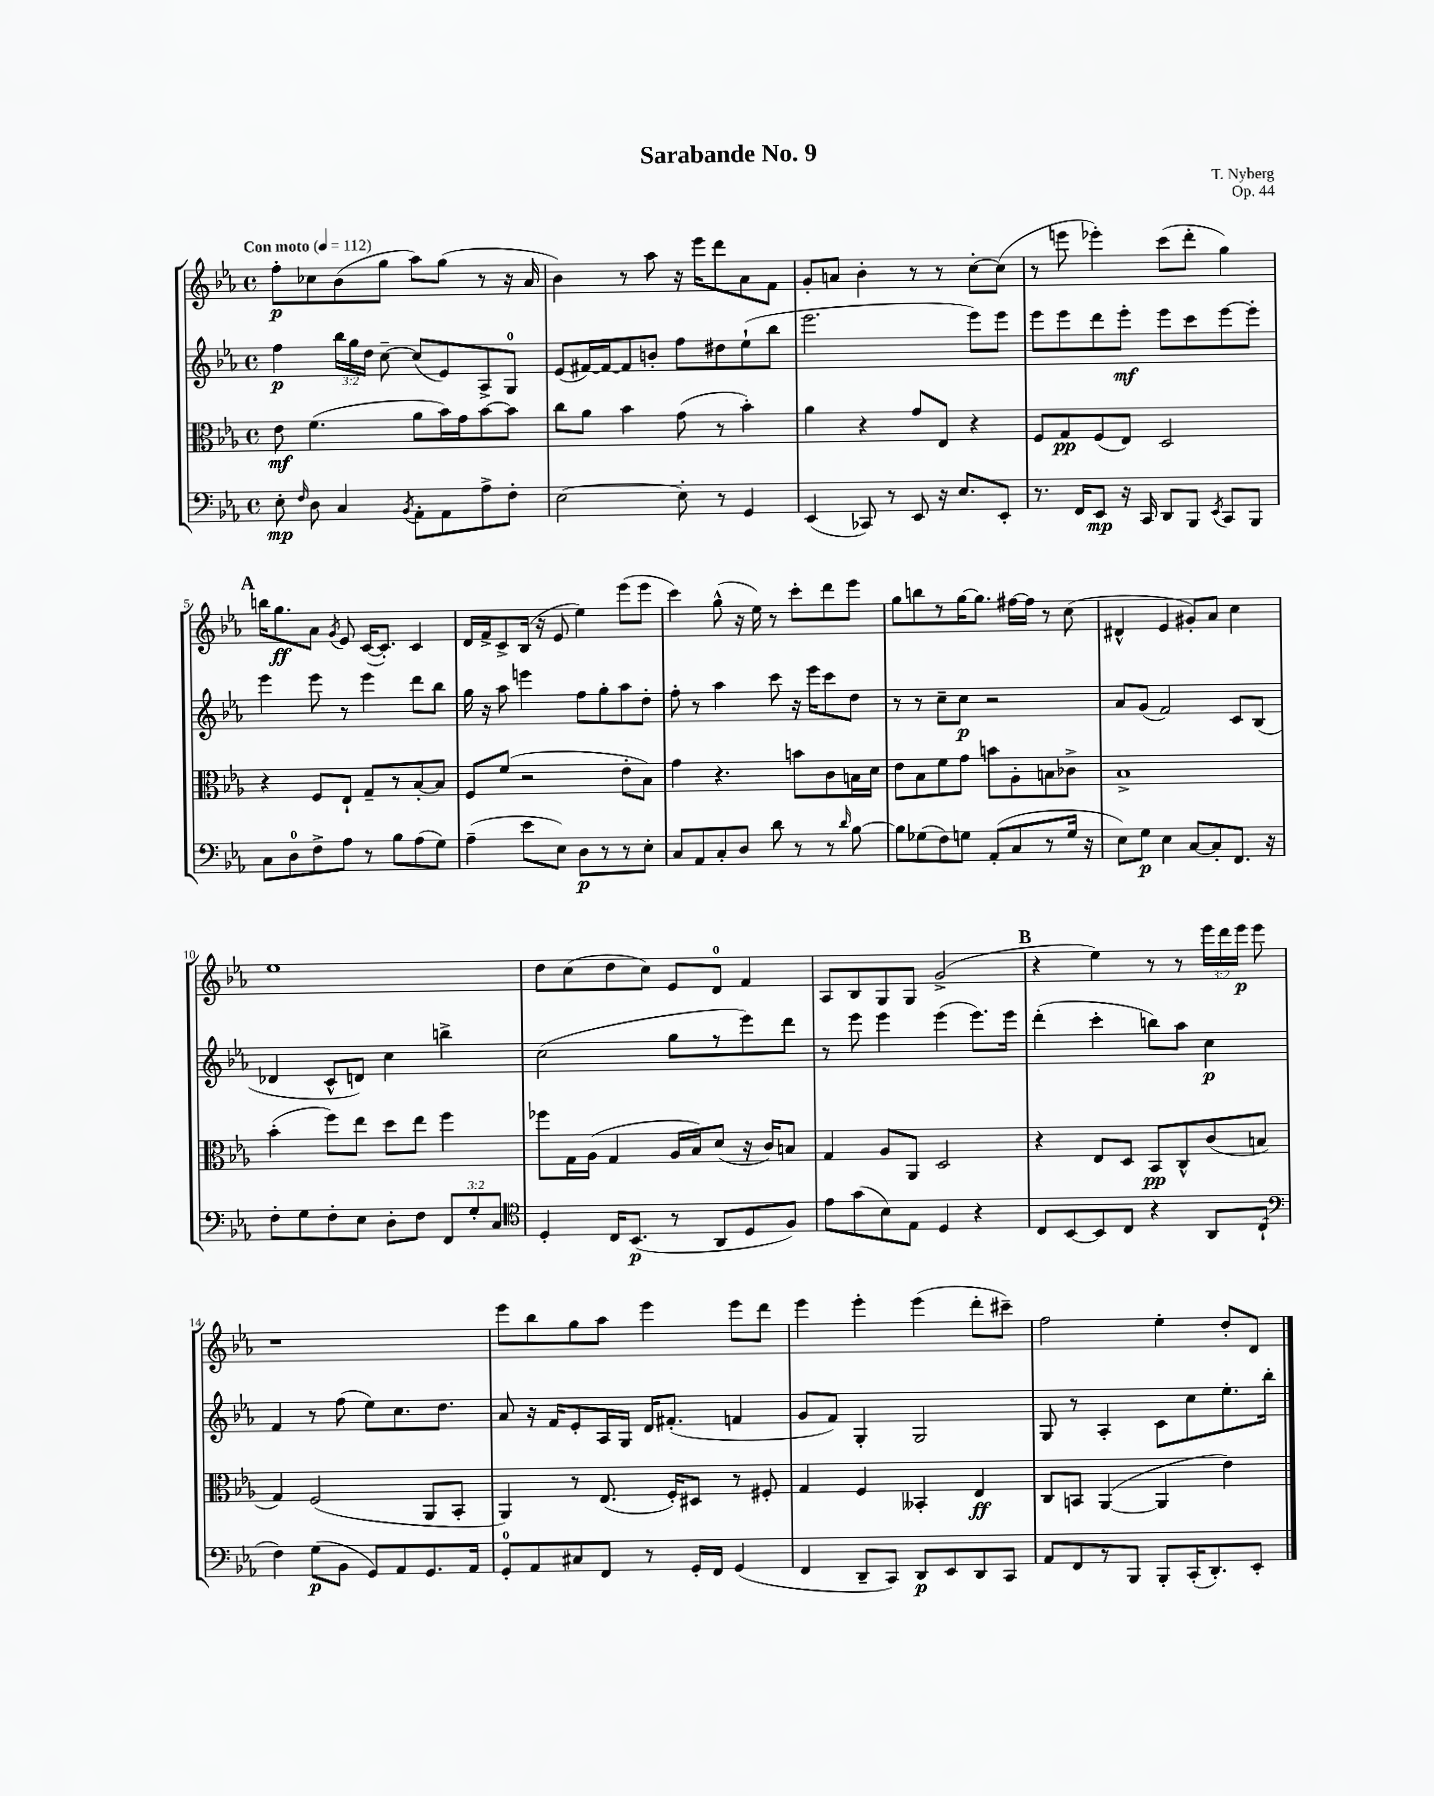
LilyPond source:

\header { title = "Sarabande No. 9" composer = "T. Nyberg" opus = "Op. 44" }
<<
\new StaffGroup <<
\new Staff = "s0" {
    \clef treble \key ees \major \defaultTimeSignature \time 4/4 \override Staff.TupletNumber.text = #tuplet-number::calc-fraction-text \tempo "Con moto" 4 = 112
    \autoBeamOff f''8[-.\p ces''8 bes'8( g''8] aes''8[) g''8]( r8 r16 aes'16 |
    bes'4) r8 aes''8 r16 ees'''16[ d'''8 aes'8 f'8] |
    g'8[-. a'8] bes'4-. r8 r8 c''8[~-. c''8]( |
    r8 e'''8 ees'''4-.) c'''8[( d'''8]-. g''4) |
    \mark \markup { \bold "A" } b''16[ g''8.\ff aes'8] \acciaccatura { g'8 } ees'8 c'16[~( c'8.]-.) c'4 |
    d'16[ f'16-> c'8-> bes16]( r16 ees'8 ees''4) ees'''8[( ees'''8] |
    c'''4) g''8-^( r16 ees''16) r8 c'''8[-. d'''8 ees'''8] |
    g''8[ b''8 r8 g''16~ g''8.] fis''16[~ fis''16] r8 c''8( |
    dis'4-^ ees'4 gis'8[-.) aes'8] c''4 |
    ees''1 |
    d''8[ c''8( d''8 c''8]) ees'8[ d'8]-0 f'4 |
    aes8[ bes8 g8 g8] g'2->( |
    \mark \markup { \bold "B" } r4 ees''4) r8 r8 \tuplet 3/2 { ees'''16[ d'''16 ees'''16]\p } ees'''8 |
    r1 |
    ees'''8[ bes''8 g''8 aes''8] ees'''4 ees'''8[ d'''8] |
    ees'''4 ees'''4-. ees'''4( d'''8[-. cis'''8]--) |
    f''2 ees''4-. d''8[-. d'8] \bar "|." |
}
\new Staff = "s1" {
    \clef treble \key ees \major \defaultTimeSignature \time 4/4 \override Staff.TupletNumber.text = #tuplet-number::calc-fraction-text
    \autoBeamOff f''4\p \tuplet 3/2 { bes''16[ g''16 d''16] } c''8~-- c''8[( ees'8) aes8-> g8]-0 |
    ees'8[( fis'16~) fis'16~ fis'8 b'8]-. f''8[ dis''8 ees''8-!( bes''8] |
    ees'''2. ees'''8[) ees'''8] |
    ees'''8[ ees'''8 d'''8 ees'''8]-.\mf ees'''8[ c'''8 ees'''8~ ees'''8]-. |
    \mark \markup { \bold "A" } ees'''4 ees'''8 r8 ees'''4 d'''8[ bes''8] |
    g''16 r16 aes''8 e'''4 f''8[ g''8-. aes''8 d''8]-. |
    f''8-. r8 aes''4 c'''8 r16 ees'''16[ c'''8 d''8] |
    r8 r8 c''8[-- c''8]\p r2 |
    aes'8[ g'8]( f'2) c'8[ bes8]( |
    des'4 c'8[-^ d'8]) c''4 b''4-> |
    c''2( g''8[ r8 ees'''8) d'''8] |
    r8 ees'''8 ees'''4 ees'''4( ees'''8.[) ees'''16] |
    \mark \markup { \bold "B" } d'''4-.( c'''4-. b''8[) aes''8] c''4\p |
    f'4 r8 f''8( ees''8[) c''8. d''8.] |
    aes'8 r16 f'16[ ees'8-. aes16 g16] d'16[ fis'8.]-.( f'4 |
    g'8[ f'8]) g4-. g2 |
    g8 r8 aes4-. c'8[ c''8 ees''8.-. bes''16]-. \bar "|." |
}
\new Staff = "s2" {
    \clef alto \key ees \major \defaultTimeSignature \time 4/4
    \autoBeamOff ees'8\mf f'4.( aes'8[ bes'16) g'16 bes'8~ bes'8] |
    c''8[ aes'8] bes'4 g'8( r8 bes'4-.) |
    aes'4 r4 g'8[ ees8] r4 |
    f8[ g8\pp f8( ees8]) d2 |
    \mark \markup { \bold "A" } r4 f8[ ees8]-! g8[-- r8 bes8~-. bes8] |
    f8[ f'8]( r2 ees'8[-. bes8]) |
    g'4 r4. b'8[ c'8 b16 d'16] |
    ees'8[ bes8 f'8 g'8] b'8[ aes8-. b8 ces'8]-> |
    bes1-> |
    bes'4-.( f''8[) ees''8] d''8[ ees''8] f''4 |
    fes''8[ g16 aes16]( g4 aes16[ bes16) d'8]( r16 c'16[) b8] |
    g4 aes8[ aes,8] d2 |
    \mark \markup { \bold "B" } r4 ees8[ d8] bes,8[\pp c8-^ c'8( b8] |
    g4) f2( aes,8[ bes,8]-. |
    aes,4) r8 ees8.( f16[-.) dis8] r8 fis8-. |
    g4 f4 beses,4-. ees4\ff |
    c8[ b,8] aes,4~( aes,4 ees'4) \bar "|." |
}
\new Staff = "s3" {
    \clef bass \key ees \major \defaultTimeSignature \time 4/4 \override Staff.TupletNumber.text = #tuplet-number::calc-fraction-text
    \autoBeamOff ees8-.\mp \grace { f16 } d8 c4 \acciaccatura { bes,8 } aes,8[-. aes,8 aes8-> f8]-. |
    ees2~ ees8-. r8 g,4 |
    ees,4( ces,8) r8 ees,8 r16 ees8.[ ees,8]-. |
    r8. f,16[ ees,8]\mp r16 c,16 d,8[ bes,,8] \acciaccatura { ees,8 } c,8[ bes,,8] |
    \mark \markup { \bold "A" } c8[ d8-0 f8-> aes8] r8 bes8[ aes8( g8]) |
    aes4--( ees'8[ ees8]) d8[\p r8 r8 ees8]-. |
    c8[ aes,8 c8-. d8] d'8 r8 r8 \grace { d'16 } bes8~ |
    bes8[ ges8( f8) g8] aes,8[-.( c8 r8 g16] r16 |
    ees8[) g8]\p ees4 c8[~ c8-. f,8.] r16 |
    f8[-. g8 f8-. ees8] d8[-. f8] \tuplet 3/2 { f,8[ g8-. c8] } |
    \clef tenor d4-. c16[ bes,8.]\p( r8 aes,8[ d8 f8]) |
    ees'8[ g'8( bes8) ees8] d4 r4 |
    \mark \markup { \bold "B" } c8[ bes,8~ bes,8 c8] r4 aes,8[ c8]-!( |
    \clef bass f4) g8[\p( bes,8] g,8[) aes,8 g,8. aes,16] |
    g,8[-0-. aes,8 cis8 f,8] r8 g,16[-. f,16] g,4( |
    f,4 d,8[-- c,8]) d,8[\p ees,8 d,8 c,8] |
    aes,8[ f,8 r8 bes,,8] bes,,8[-. c,16-.( d,8.-.) ees,8]-. \bar "|." |
}
>>
>>
